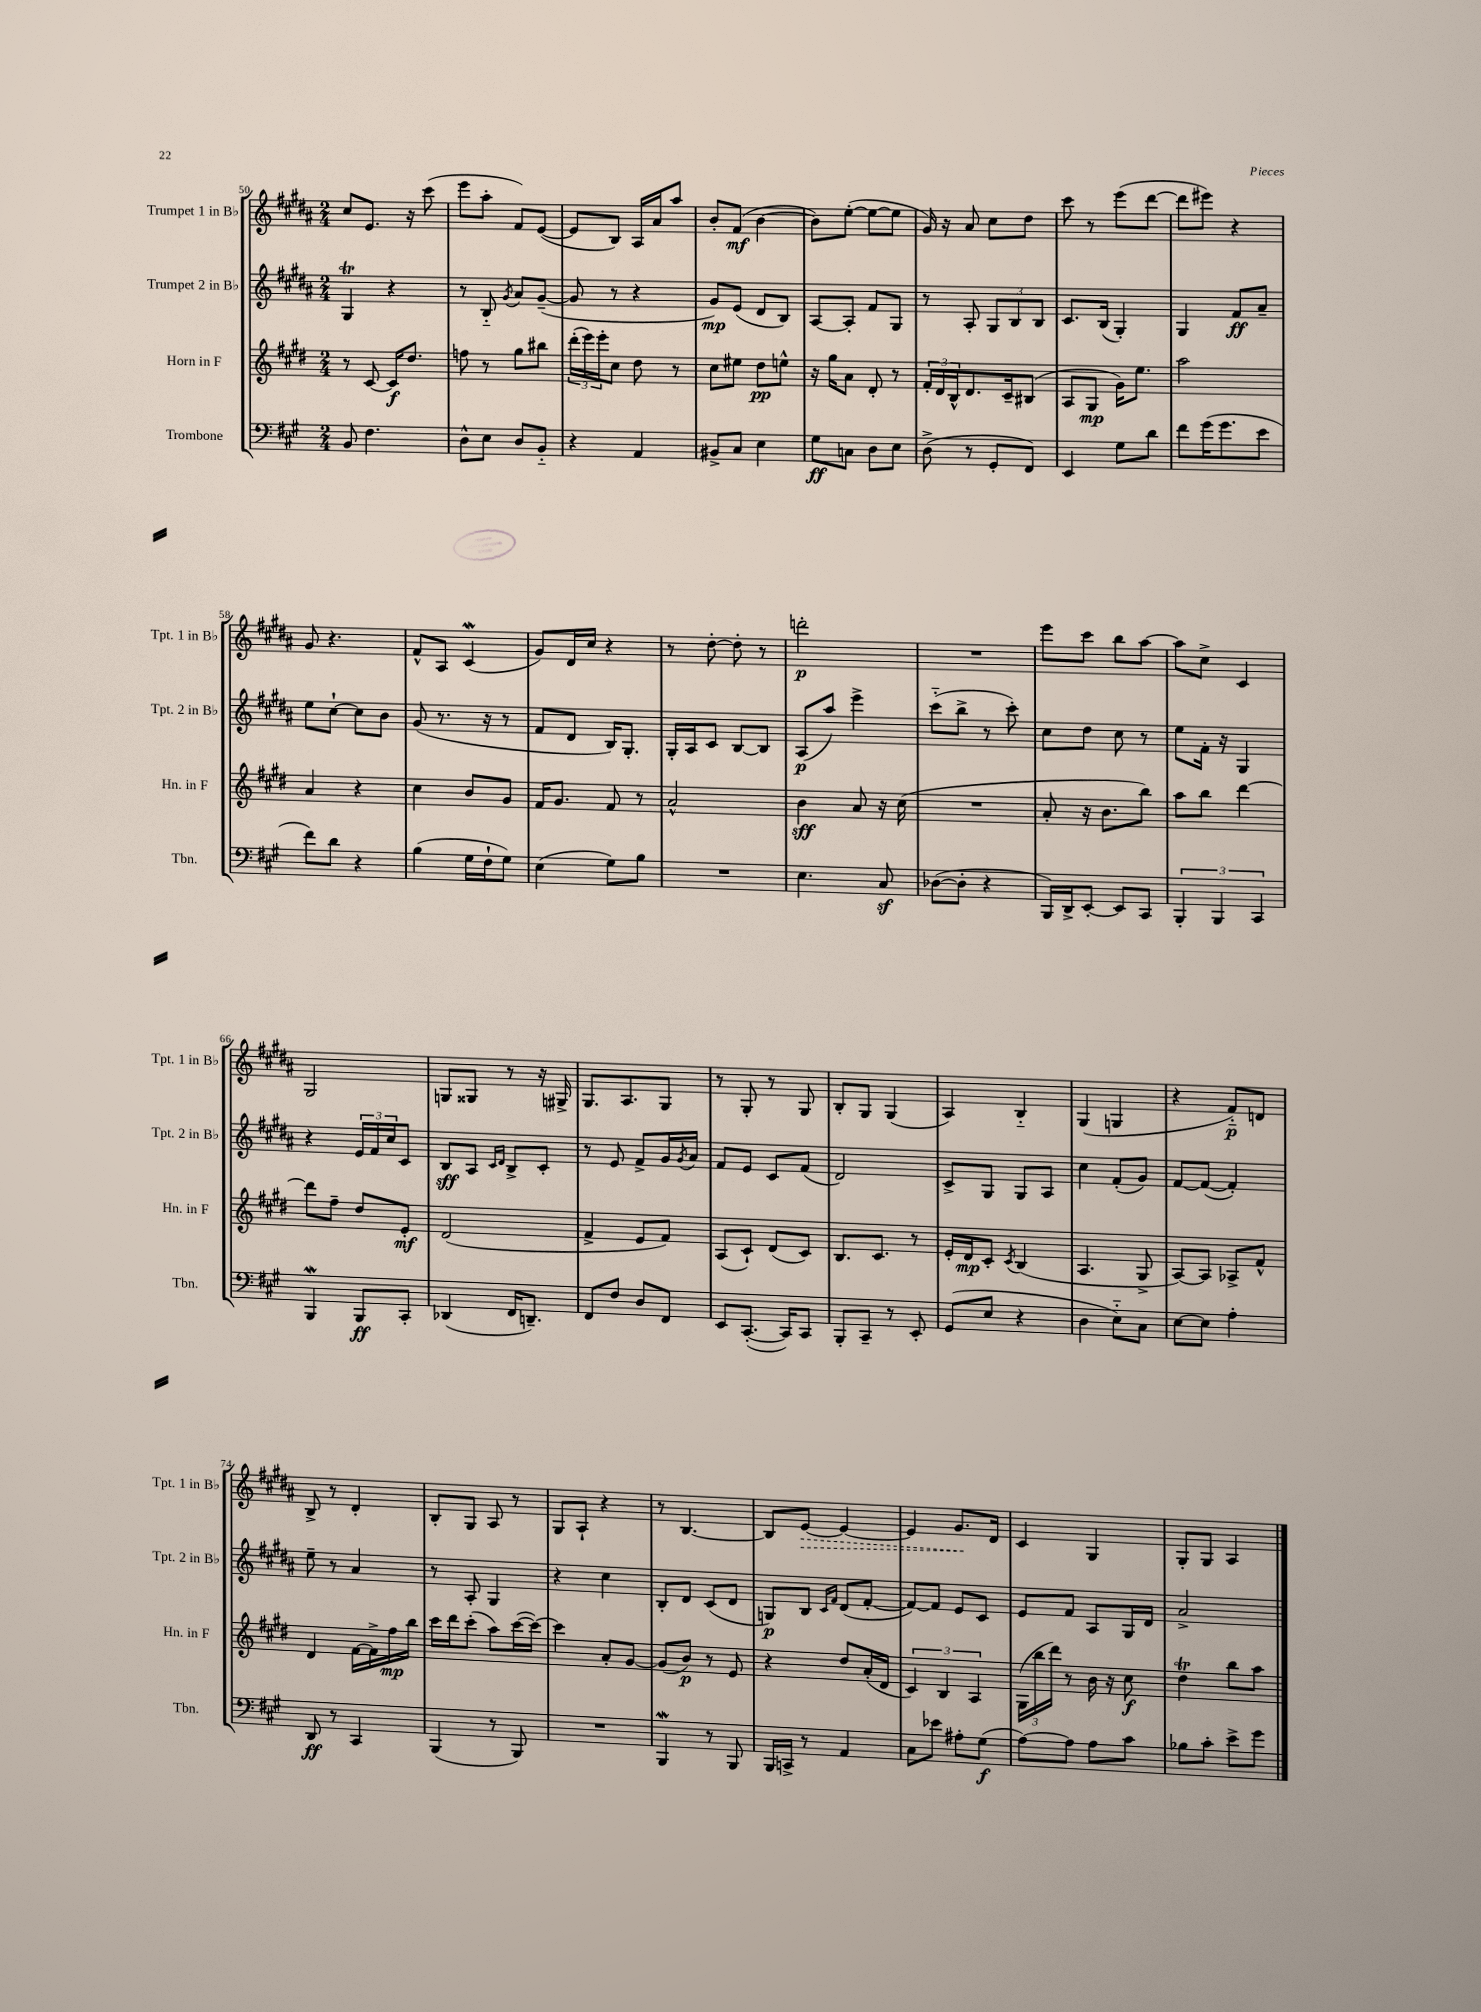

**kern	**kern	**kern	**kern
*staff4	*staff3	*staff2	*staff1
*clefF4	*clefG2	*clefG2	*clefG2
*k[f#c#g#]	*k[f#c#g#d#]	*k[f#c#g#d#a#]	*k[f#c#g#d#a#]
*M2/4	*M2/4	*M2/4	*M2/4
8BB	8r	4G#	8cc#
4.F#	[8c#	.	8.e
.	16c#]	4r	.
.	8.dd#	.	16r
.	.	.	(8ccc#
=	=	=	=
8D^^	8ff	8r	8eee
8E	8r	8B'~	8aa#'
.	.	8qg#	.
8D	8gg#	8a#	8f#)
8BB'~	8bb#	([8g#~	([8e
=	=	=	=
4r	(24ddd#'	8g#]	8e]
.	24eee)	.	.
.	24eee'	.	.
.	8cc#	8r	8B)
4AA	8dd#	4r	16A#
.	.	.	16a#
.	8r	.	8aa#
=	=	=	=
8BB#^	8cc#	8g#)	8b'
8C#	8ee#	(8e	(8f#
4E	8dd#	8d#	[4b
.	8ee^^	8B)	.
=	=	=	=
8G#	16r	[8A#	8b])
.	16gg#	.	.
8C	8a	8A#']	([8ee'
8D	8d#'	8f#	8ee_
8E	8r	8G#	8ee]
=	=	=	=
(8D^	24f#'	8r	16g#)
.	24d#	.	.
.	.	.	16r
.	24B^^	.	.
8r	8.d#	8A#'	8a#
8GG#'	.	12G#	8cc#
.	16c#~	.	.
.	.	12B	.
8FF#)	(8B#	.	8dd#
.	.	12B	.
=	=	=	=
4EE	8A	8.c#	8ccc#
.	8G#	.	8r
.	.	(16B	.
8G#	16g#)	4G#')	(8eee
.	8.ee	.	.
8d	.	.	[8ddd#
=	=	=	=
8f#	2aa	4G#	8ddd#]
(16g#	.	.	8eee#)
8.g#	.	.	.
.	.	8f#	4r
8e	.	8a#~	.
=	=	=	=
8f#)	4a	8ee	8g#
8d	.	[8cc#`	4.r
4r	4r	8cc#]	.
.	.	8b	.
=	=	=	=
(4B	4cc#	(8g#	8f#^^
.	.	8.r	8A#
16G#	8b	.	(4c#
16F#`	.	16r	.
8G#)	8g#	8r	.
=	=	=	=
(4E	16f#	8f#	8g#)
.	8.g#	.	.
.	.	8d#	16d#
.	.	.	16cc#
8G#)	8f#	16B)	4r
.	.	8.G#'	.
8B	8r	.	.
=	=	=	=
2r	2a^^	16G#'	8r
.	.	16A#	.
.	.	8c#	[8dd#'
.	.	[8B	8dd#']
.	.	8B]	8r
=	=	=	=
4.E	4b	(8A#	2ddd'
.	.	8aa#)	.
.	8a	4eee^	.
8C#	16r	.	.
.	(16cc#	.	.
=	=	=	=
([8D-	2r	(8ccc#'~	2r
8D-']	.	8bb^	.
4r	.	8r	.
.	.	8ccc#')	.
=	=	=	=
16BBB)	8a'	8cc#	8eee
16DD^	.	.	.
[8EE'	16r	8dd#	8ccc#
.	8.b	.	.
8EE]	.	8cc#	8bb
8CC#	8bb)	8r	[8aa#
=	=	=	=
6BBB'	8aa	8ee	8aa#]
.	8bb	16f#'	8cc#^
6BBB	.	.	.
.	.	16r	.
.	[4ddd#	4G#	4c#
6CC#	.	.	.
=	=	=	=
4BBB	8ddd#]	4r	2G#
.	8ff#~	.	.
8BBB	8dd#	24e	.
.	.	24f#	.
.	.	24cc#	.
8CC#'	8e'	8c#	.
=	=	=	=
(4DD-	(2d#	8B	8G
.	.	8A#	8G##
.	.	16qqc#	.
.	.	16qqd#	.
16FF#	.	8B^	8r
8.DD~)	.	.	.
.	.	8c#'	16r
.	.	.	16G#^
=	=	=	=
8FF#	4f#^	8r	8.G#
8F#	.	8e	.
.	.	.	8.A#
8D	8e	8f#^	.
8FF#	8f#)	16g#	8G#
.	.	8qg#	.
.	.	16a#	.
=	=	=	=
8EE	(8A	8f#	8r
([8.CC#'	8c#`)	8e	8G#'
.	(8d#	8c#	8r
16CC#])	.	.	.
8CC#	8c#)	(8f#	8G#
=	=	=	=
8BBB'	8.B	2d#)	8B'
8CC#~	.	.	8G#
.	8.c#	.	.
8r	.	.	(4G#
8EE'	8r	.	.
=	=	=	=
(8GG#	16e'	8c#^	4A#)
.	16d#	.	.
8E	8c#'	8G#	.
.	8qc#	.	.
4r	(4B	8G#	4B'~
.	.	8A#	.
=	=	=	=
4D	4.A	4cc#	(4G#
8E'~)	.	(8f#'	4G
8C#	8G#^	8g#)	.
=	=	=	=
[8E	[8A)	[8f#	4r
8E]	8A]	(8f#_	.
4A'	8A-^	4f#'])	8f#'~)
.	8f#^^	.	8d
=	=	=	=
8DD	4d#	8ee~	8B^
8r	.	8r	8r
4CC#	[16f#	4a#	4d#'
.	16f#^]	.	.
.	16ff#	.	.
.	16bb	.	.
=	=	=	=
(4BBB	16ccc#	8r	8B'
.	16ddd#	.	.
.	(8ccc#'	8A#'	8G#
8r	8aa)	4G#	8A#
8BBB)	([16ccc#	.	8r
.	16ccc#_)	.	.
=	=	=	=
2r	4ccc#]	4r	8G#
.	.	.	8A#`
.	8a'	4cc#	4r
.	[8g#	.	.
=	=	=	=
4BBB	(8g#]	8B'	8r
.	8b)	8d#	[4.B
8r	8r	(8c#	.
8BBB	8e	8d#	.
=	=	=	=
16BBB	4r	8G)	8B]
16CC^	.	.	.
8r	.	8B	[8e
.	.	16qqc#	.
.	.	16qqf#	.
4AA	8dd#	(8d#	4e_
.	(16a'	[8f#'	.
.	16d#	.	.
=	=	=	=
8C#	6c#)	8f#_)	4e]
8e-	.	8f#]	.
.	6B	.	.
8A#'	.	8e	8.g#
.	6A	.	.
(8G#	.	8c#	.
.	.	.	16d#
=	=	=	=
[8A)	(24G#	8e	4c#
.	24bb	.	.
.	24ddd#)	.	.
8A]	8r	8f#	.
8A	16b	8A#	4G#
.	16r	.	.
8c#	8cc#	16G#	.
.	.	16d#	.
=	=	=	=
8B-	4dd#	2a#^	8G#'
8c#'	.	.	8G#
8e^	8bb	.	4A#
8g#	8aa	.	.
==	==	==	==
*-	*-	*-	*-
